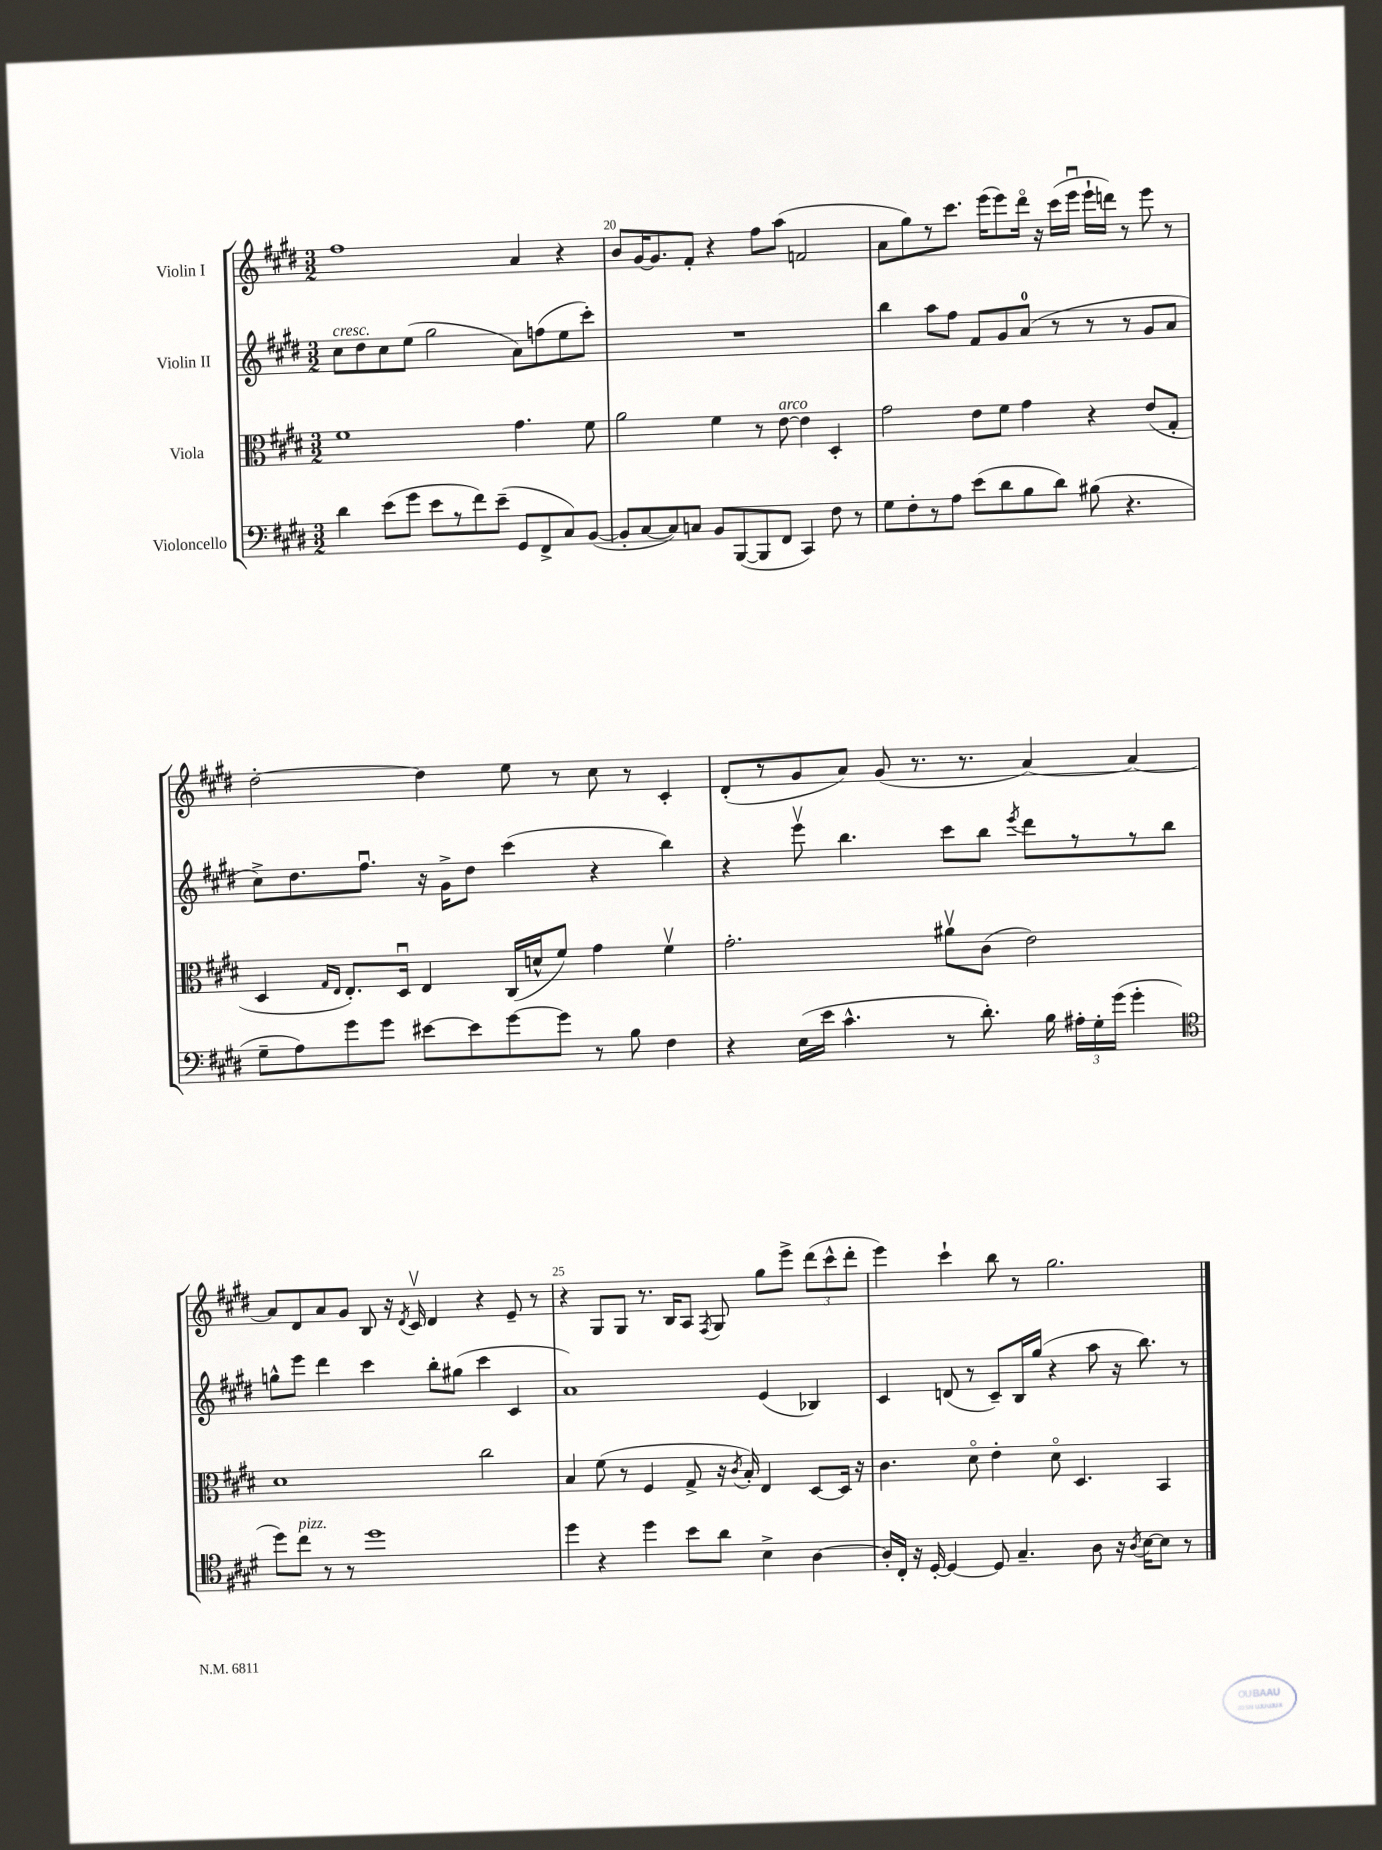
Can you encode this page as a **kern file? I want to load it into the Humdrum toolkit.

**kern	**kern	**kern	**kern
*staff4	*staff3	*staff2	*staff1
*clefF4	*clefC3	*clefG2	*clefG2
*k[f#c#g#d#]	*k[f#c#g#d#]	*k[f#c#g#d#]	*k[f#c#g#d#]
*M3/2	*M3/2	*M3/2	*M3/2
4d#	1f#	8cc#	1ff#
.	.	8dd#	.
(8e	.	8cc#	.
8g#	.	(8ee	.
8e	.	2gg#	.
8r	.	.	.
8f#)	.	.	.
(8e~	.	.	.
8GG#	4.g#	8a)	4a
8FF#^	.	(8ff	.
8C#)	.	8ee	4r
([8BB	8f#	8ccc#')	.
=	=	=	=
8BB']	2a	1.r	8b
[8C#	.	.	[16g#
.	.	.	8.g#]
8C#])	.	.	.
8C	.	.	8f#'
8BB	4f#	.	4r
([8BBB	.	.	.
8BBB]	8r	.	8ff#
8FF#	[8e	.	(8aa
4CC#)	4e]	.	2f
8F#	4D#'	.	.
8r	.	.	.
=	=	=	=
8G#	2g#	4bb	8a
8F#'	.	.	8gg#)
8r	.	8aa	8r
8A	.	8ff#	8.ccc#
(8e	8e	8f#	.
.	.	.	(16eee
8d#	8f#	8g#	8eee)
8B	4g#	(8a	16ddd#o
.	.	.	16r
8d#)	.	8r	(16ccc#
.	.	.	16eeeu
(8B#	4r	8r	16eee`
.	.	.	16ddd)
4.r	.	8r	8r
.	(8e	8g#	8eee
.	8G#'	8a	8r
=	=	=	=
8G#~	4D#	8cc#^)	[2dd#'
8A)	.	8.dd#	.
.	16qqG#	.	.
.	16qqE	.	.
8g#	8.E')	.	.
.	.	8.ff#u	.
8g#	.	.	.
.	16D#u	.	.
[8e#	4E	16r	4dd#]
.	.	16g#^	.
8e#]	.	8dd#	.
[8g#	(16C#	(4ccc#	8ee
.	16d^^	.	.
8g#]	8f#)	.	8r
8r	4g#	4r	8cc#
8B	.	.	8r
4F#	4f#v	4bb)	4c#'
=	=	=	=
4r	2.g#'	4r	(8d#'
.	.	.	8r
(16E	.	8eeev	8g#
16e	.	.	.
4.c#^^	.	4.bb	8a)
.	.	.	(8g#
.	.	.	8.r
8r	8a#v	8ccc#	.
.	.	.	8.r
8.d#')	(8c#	8bb	.
.	.	8qeee	.
.	2e)	8ddd#	[4a)
16B	.	.	.
24A#'	.	8r	.
24G#'	.	.	.
(24g#	.	.	.
4g#'	.	8r	4a_
.	.	8bb	.
=	=	=	=
*clefC4	*	*	*
8dd#)	1d#	8gg^^	8a]
8cc#	.	8eee	8d#
8r	.	4ddd#	8a
8r	.	.	8g#
1dd#	.	4ccc#	8B
.	.	.	16r
.	.	.	8qd#
.	.	.	16c#v
.	.	8bb'	4d#
.	.	(8gg#	.
.	2cc#	4ccc#	4r
.	.	4c#	8e~
.	.	.	8r
=	=	=	=
4dd#	4B	1a)	4r
4r	(8f#	.	8G#
.	8r	.	8G#
4dd#	4F#	.	8.r
.	.	.	16B
8b	8G#^	.	8A
.	.	.	8qF#
8a	16r	.	8G#
.	8qc#	.	.
.	16B')	.	.
4B^	4E	(4e	8gg#
.	.	.	8eee^
[4A	[8D#	4B-)	(12ddd#
.	.	.	12ccc#^^
.	16D#]	.	.
.	.	.	12ddd#'
.	16r	.	.
=	=	=	=
16A']	4.c#	4c#	4eee)
16C#'	.	.	.
16r	.	.	.
[16D#'	.	.	.
4D#_	.	(8d	4ccc#`
.	8d#o	8r	.
8D#]	4e'	8c#~)	8bb
4.G#~	.	16B	8r
.	.	(16gg#	.
.	8d#o	4r	2.gg#
.	4.D#	.	.
8A	.	8aa	.
16r	.	16r	.
8qA	.	.	.
[16B	.	8.bb)	.
8B]	4BB	.	.
8r	.	8r	.
==	==	==	==
*-	*-	*-	*-
